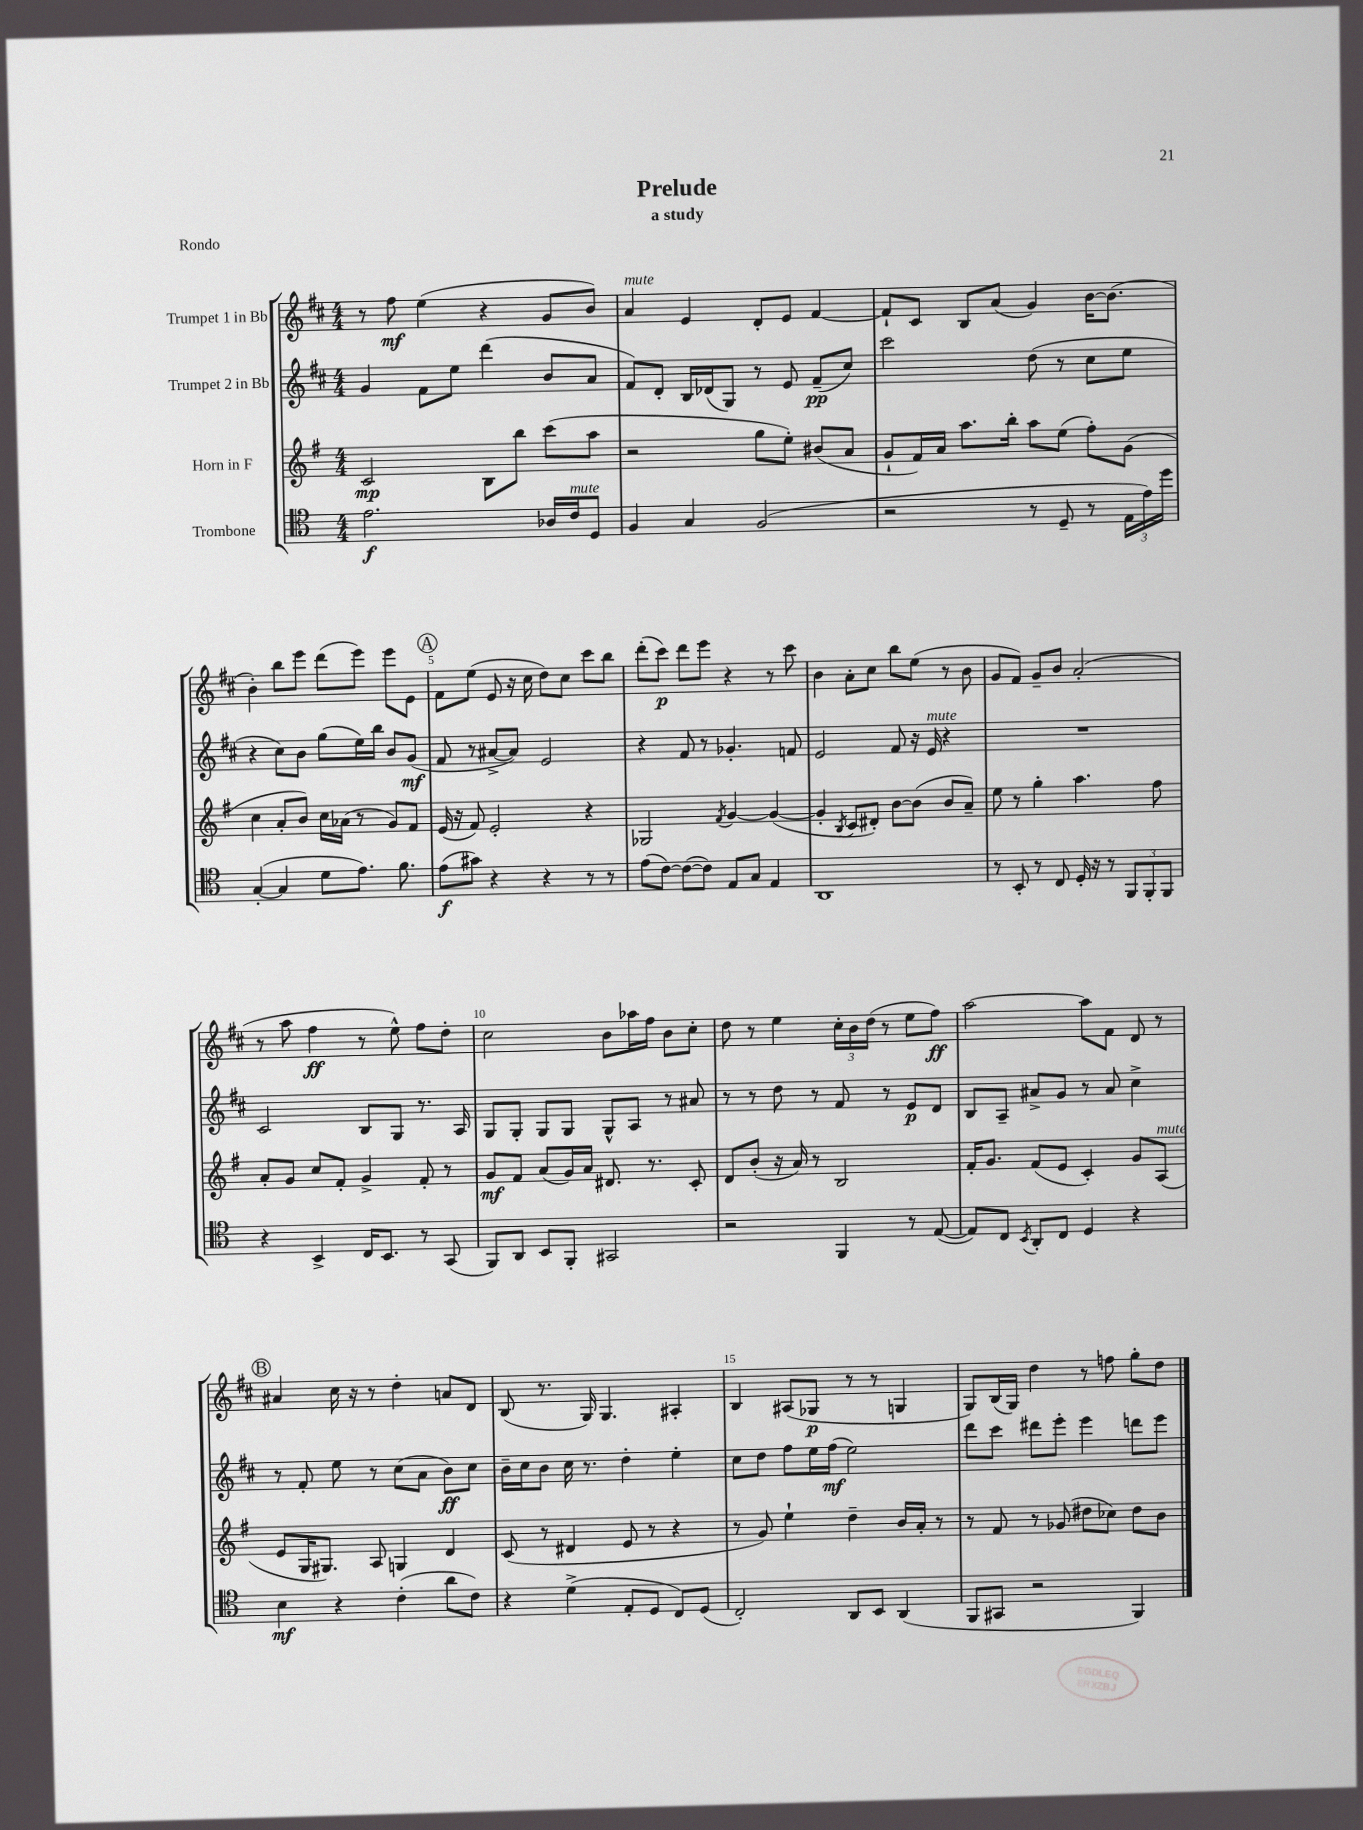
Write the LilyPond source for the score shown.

\header { title = "Prelude" subtitle = "a study" piece = "Rondo" }
<<
\new StaffGroup <<
\new Staff = "s0" \with { instrumentName = "Trumpet 1 in Bb" } {
    \clef treble \key d \major \numericTimeSignature \time 4/4
    \autoBeamOff r8 fis''8\mf e''4( r4 g'8[ b'8]) |
    a'4^\markup { \italic "mute" } e'4 d'8[-. e'8] fis'4~ |
    fis'8[-! cis'8] b8[ a'8]( g'4) b'16[~ b'8.]( |
    b'4-.) b''8[ e'''8] d'''8[( e'''8]) e'''8[ e'8] |
    \mark \markup { \circle "A" } fis'8[ e''8]( e'8 r16 cis''16 d''8[) cis''8] cis'''8[ b''8] |
    d'''8[-.( cis'''8]\p) d'''8[ e'''8] r4 r8 cis'''8 |
    b'4 a'8[-. cis''8] b''8[ e''8]( r8 b'8 |
    g'8[ fis'8]) g'8[-- b'8] a'2-.( |
    r8 a''8 fis''4\ff r8 e''8-^) fis''8[ d''8]-. |
    cis''2 b'8[ aes''16 fis''16] b'8[ cis''8]-. |
    d''8 r8 e''4 \tuplet 3/2 { cis''16[-. b'16 d''16]( } r8 e''8[ fis''8]\ff) |
    a''2~ a''8[ fis'8] d'8 r8 |
    \mark \markup { \circle "B" } ais'4 cis''16 r16 r8 d''4-. a'8[ d'8] |
    b8( r8. g16) g4. ais4-. |
    b4 ais8[( ges8]\p r8 r8 g4 |
    g8[) b16( g16]) d''4 r8 f''8 g''8[-. d''8] \bar "|." |
}
\new Staff = "s1" \with { instrumentName = "Trumpet 2 in Bb" } {
    \clef treble \key d \major \numericTimeSignature \time 4/4
    \autoBeamOff g'4 fis'8[ e''8] d'''4( b'8[ a'8] |
    fis'8[) d'8]-. b16[ des'16( g8]) r8 e'8 fis'8[--\pp( cis''8]) |
    cis'''2 d''8( r8 cis''8[ e''8] |
    r4 cis''8[) b'8] g''8[( e''16) b''16] b'8[ g'8]\mf( |
    \mark \markup { \circle "A" } fis'8 r8 ais'8[~-> ais'8]) e'2 |
    r4 fis'8 r8 ges'4.-. f'8 |
    e'2 fis'8 r16 e'16^\markup { \italic "mute" } r4 |
    R1 |
    cis'2 b8[ g8] r8. a16 |
    g8[ g8]-. g8[ g8] g8[-^ a8] r8 ais'8 |
    r8 r8 d''8 r8 fis'8 r8 e'8[\p d'8] |
    b8[ a8]-- ais'8[-> g'8] r8 ais'8 cis''4-> |
    \mark \markup { \circle "B" } r8 fis'8-. e''8 r8 cis''8[( a'8] b'8[\ff) cis''8] |
    b'16[-- cis''16 b'8] cis''16 r8. d''4-. e''4-. |
    cis''8[ d''8] fis''8[ e''16 fis''16]\mf( e''2) |
    d'''8[ cis'''8] dis'''8[ e'''8]-. e'''4 d'''8[ e'''8] \bar "|." |
}
\new Staff = "s2" \with { instrumentName = "Horn in F" } {
    \clef treble \key g \major \numericTimeSignature \time 4/4
    \autoBeamOff c'2\mp b8[ b''8] c'''8[( a''8] |
    r2 g''8[ e''8]-.) bis'8[( a'8] |
    g'8[-! fis'16) a'16] a''8.[ b''16]-. a''8[ e''8]( fis''8[-.) g'8]( |
    c''4 a'8[-. b'8]) c''16[ aes'16]( r8 g'8[) fis'8] |
    \mark \markup { \circle "A" } e'16( r16 fis'8) e'2-. r4 |
    ges2 \acciaccatura { fis'8 } g'4~ g'4~( |
    g'4-. \acciaccatura { b8 } c'8[ dis'8]-.) b'8[~ b'8]( b'8[ a'8]--) |
    e''8 r8 g''4-. a''4. fis''8 |
    a'8[-. g'8] c''8[ fis'8]-. g'4-> fis'8-. r8 |
    g'8[\mf fis'8] a'8[( g'16) a'16] dis'8. r8. c'8-. |
    d'8[ b'8]-.( r16 a'16) r8 b2 |
    fis'16[-. g'8.] fis'8[( e'8] c'4-.) g'8[ a8]^\markup { \italic "mute" }( |
    \mark \markup { \circle "B" } e'8[ g16 gis8.]) a8 g4 d'4 |
    c'8( r8 dis'4 e'8 r8 r4 |
    r8 g'8) e''4-! d''4-- b'16[ a'16]-. r8 |
    r8 fis'8 r8 ges'8( dis''8[ ces''8]) dis''8[ b'8] \bar "|." |
}
\new Staff = "s3" \with { instrumentName = "Trombone" } {
    \clef tenor \key c \major \numericTimeSignature \time 4/4
    \autoBeamOff e'2.\f aes16[ c'16^\markup { \italic "mute" } d8] |
    f4 g4 f2( |
    r2 r8 d8-- r8 \tuplet 3/2 { e16[ e'16) d''16] } |
    g4~-.( g4 d'8[ e'8.]) f'8. |
    \mark \markup { \circle "A" } e'8[\f( gis'8]) r4 r4 r8 r8 |
    e'8[( c'8]~) c'8[~( c'8]) e8[ g8] e4 |
    a,1 |
    r8 b,8-. r8 c8 d16-. r16 r8 \tuplet 3/2 { f,8[ f,8-. f,8] } |
    r4 b,4-> c16[ b,8.] r8 g,8( |
    f,8[) a,8] b,8[ f,8]-. gis,2 |
    r2 f,4 r8 e8~( |
    e8[) c8] \acciaccatura { b,8 } a,8[-. c8] d4 r4 |
    \mark \markup { \circle "B" } b4\mf r4 c'4-.( a'8[ c'8]) |
    r4 d'4->( e8[-. d8] c8[) d8]( |
    c2-.) a,8[ b,8] a,4( |
    f,8[ gis,8] r2 f,4) \bar "|." |
}
>>
>>
\layout { \context { \Score \override BarNumber.break-visibility = ##(#f #t #t) barNumberVisibility = #(every-nth-bar-number-visible 5) } }
